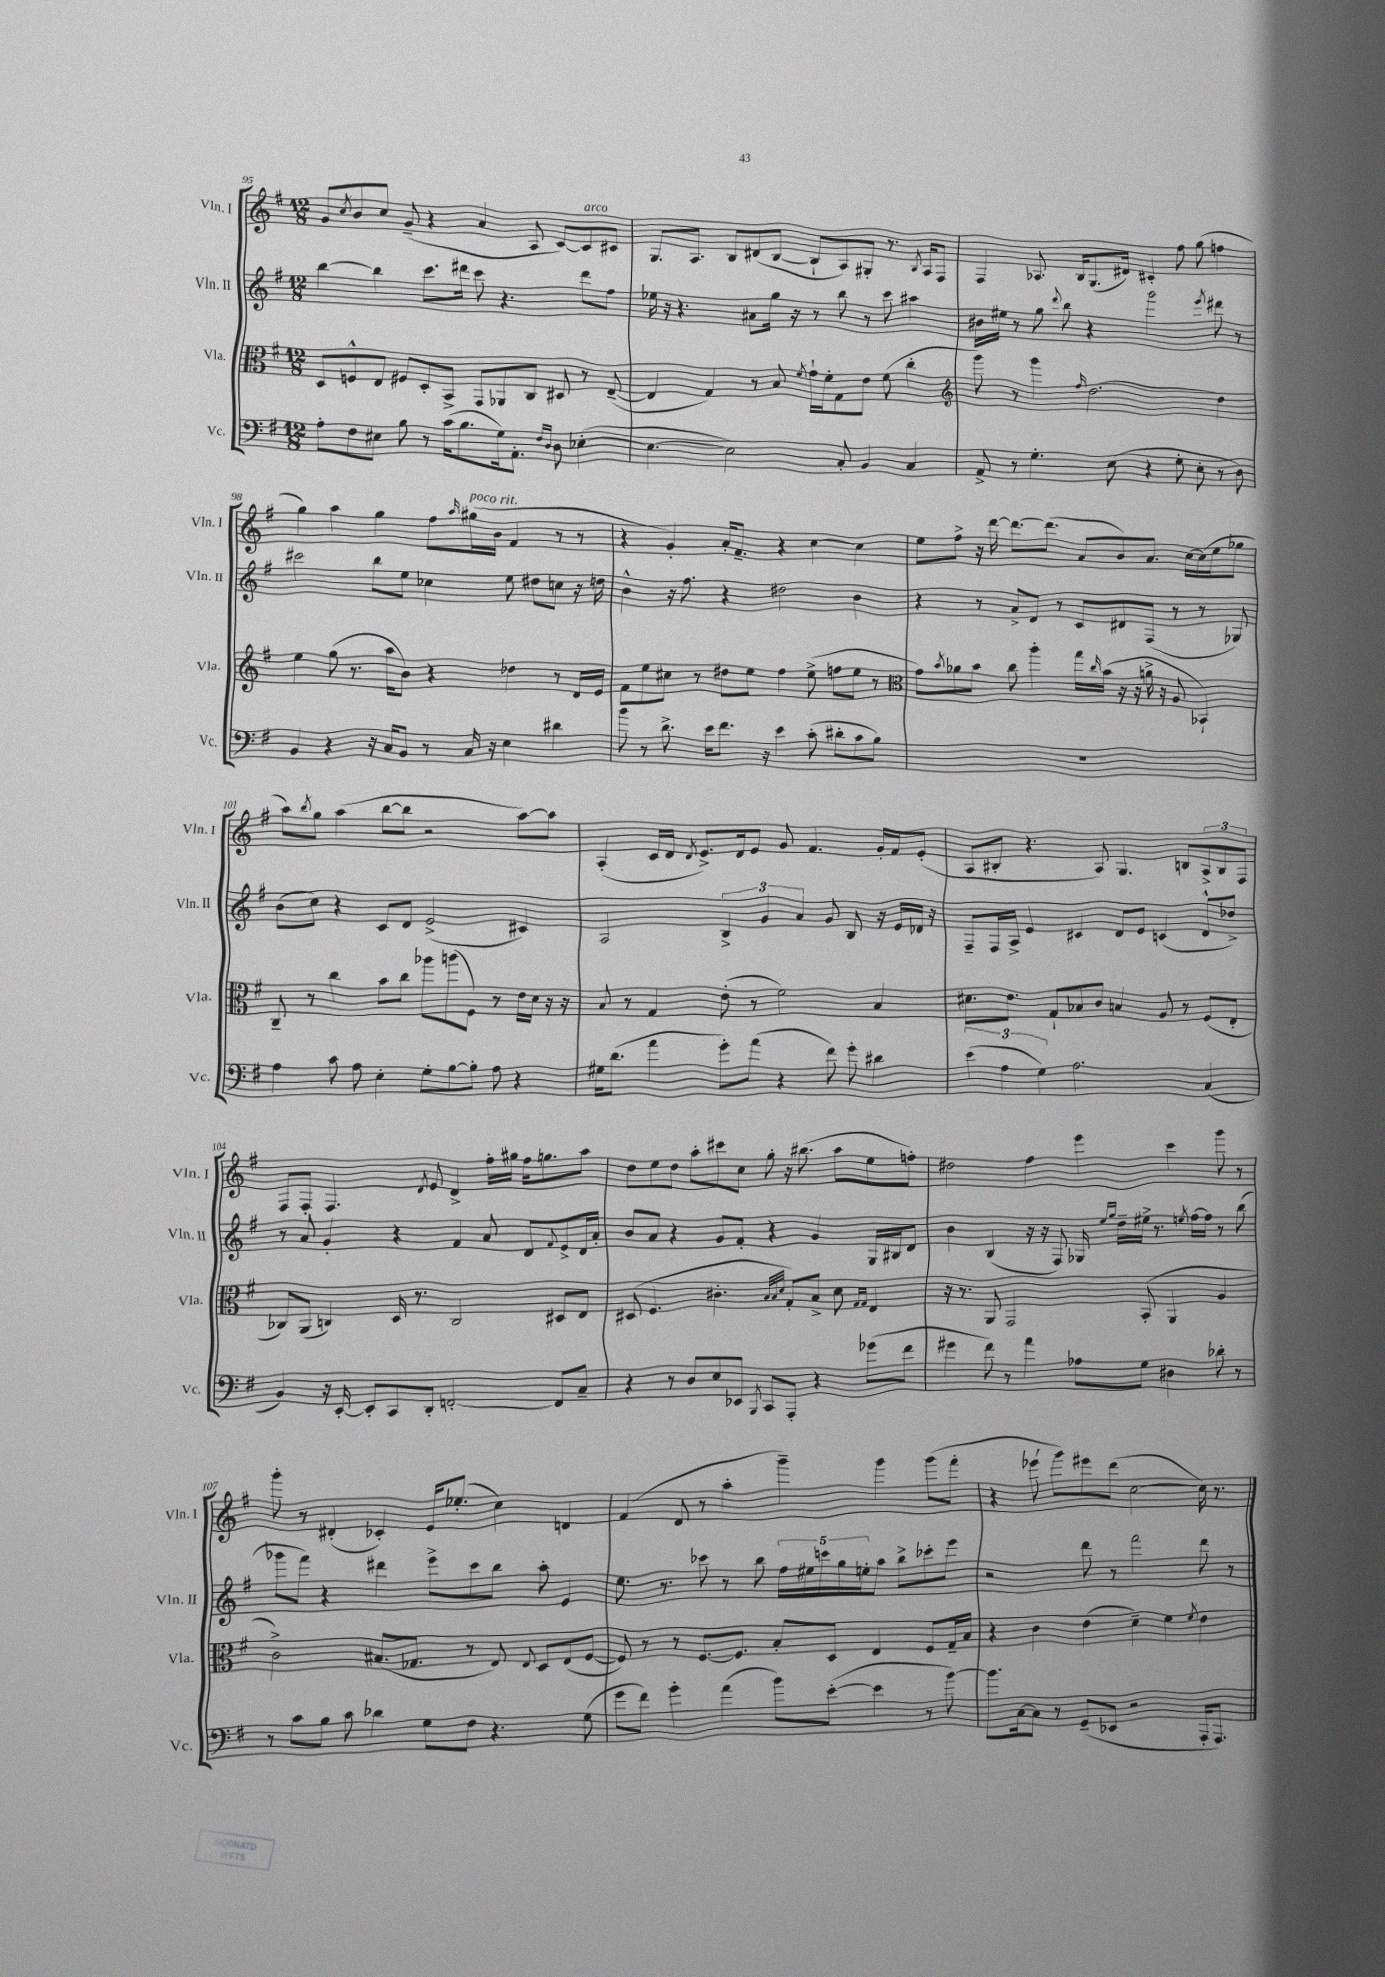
<<
\new StaffGroup <<
\new Staff = "s0" \with { instrumentName = "Vln. I" shortInstrumentName = "Vln. I" } {
    \clef treble \key g \major \numericTimeSignature \time 12/8
    g'8 \acciaccatura { c''8 } b'8 c''8 g'8--( r4 a'4 a8 c'8~) c'8^\markup { \italic "arco" } cis'8 |
    g8. a8. b8 dis'8( b8~ b8-! a8) gis8-. r8. \acciaccatura { b8 } a16 fis8 |
    fis4 aes8. b16 g8.( dis'16) cis'4-. fis''8 g''8( f''4 |
    g''4) a''4 g''4 fis''8 \grace { a''16 } gis''16^\markup { \italic "poco rit." }( b'16 fis'4 r8 r8 |
    r4 g'4-.) a'16-. fis'8.-- r4 c''4~ c''4 |
    e''8 fis''8-> r16 d'''16~ d'''8.~ d'''8.( a'8 b'8) a'8. c''16~ c''16( e''16 ges''8 |
    a''8) \acciaccatura { b''8 } g''8 a''4( b''8~ b''8 r2 a''8~) a''8 |
    a4-.( c'16 d'16 \acciaccatura { d'8 } e'8.->) d'16 e'8 g'8 fis'4. g'16-. fis'16 e'8-.( |
    a8 bis8-. r4. a8) g4. b8 \tuplet 3/2 { a8-> b8 fis8 } |
    fis8 fis8-. fis4. \acciaccatura { d'8 } e'8 d'4-> fis''16-. gis''16 fis''16 g''8. a''8 |
    d''8 e''8 d''8 a''8-. cis'''8 c''8 g''8-. r16 bis''8.( a''8 e''8 f''8-.) |
    dis''2 fis''4 e'''4 c'''4 g'''8 r8 |
    g'''8-. r8 dis'4-.( ces'4-.) e'16 ees''8.-.( c''4) d'4 |
    fis'4( d'8 r8 a''4-. g'''4--) g'''4 g'''8( fis'''8-. |
    r4 ees'''8-! g'''8) eis'''8 d'''8( c''2~ c''16) r8. \bar "|." |
}
\new Staff = "s1" \with { instrumentName = "Vln. II" shortInstrumentName = "Vln. II" } {
    \clef treble \key g \major \numericTimeSignature \time 12/8
    b''4~ b''4 c'''8. dis'''16 c'''8 r4. dis'''8 fis''8 |
    ees''16 r16 r4. ais'8 g''16 r16 r8 b''8 r8 c'''8 ais''4 |
    bis'16 eis''16 r8 g''8 \appoggiatura { d'''8 } b''8 r4 g'''2 \acciaccatura { e'''8 } dis'''8 r8 |
    cis'''2 b''8 e''8 ces''4 e''8 dis''8 c''8 r16 d''16 |
    b'4-^ r16 fis''8. r4 dis''2 b'4 |
    r4 r8 a'8-> d'8 r8 c'8 dis'8 fis8( r8 r8 ges8) |
    b'8( c''8) r4 c'8 d'8 e'2->( cis'4) |
    a2 \tuplet 3/2 { b4-> g'4 a'4 } g'8 b8 r16 e'16 des'16 r16 |
    fis8-- fis16 a16-> e'4 cis'4 d'8 e'8 c'4( d'8-^ des''8->) |
    r8 a'8 g'4-. r4 fis'4 a'8 d'8 \appoggiatura { fis'8 } e'8-> d'16 a'16-. |
    b'8 a'8 r4 g'8 fis'8-. r4 g'4 g16 bis16 d'8 |
    b'4 b4( r16 r16 fis8) ges16 \grace { e''16 g''16 } d''16-- eis''16-> r8. \acciaccatura { e''8 } fis''16~ fis''16 r8 b''8( |
    ges'''8 fis'''8) r4 dis'''4 e'''8-> c'''8 b''8 a''8-. e'4 |
    e''8. r8. ces'''8 r8 b''8 \tuplet 5/4 { fis''16 eis''16 c'''16 g''16 e''16-. } a''8 b''8-> ces'''8-. e'''8 |
    r2 d'''8 r8 fis'''2 d'''8 r8 \bar "|." |
}
\new Staff = "s2" \with { instrumentName = "Vla." shortInstrumentName = "Vla." } {
    \clef alto \key g \major \numericTimeSignature \time 12/8
    d8 f8-^ e8 fis8 d8-. b,8-> g,8 aes,8 c8 dis8 r8 e8~--( |
    e4 g4) r8 b8 \acciaccatura { fis'8 } g'16-! fis'16-. g8 e'8 fis'8( c''4-. |
    \clef treble g'''8) r8 g'''4 \grace { fis''16 } d''2.~ d''4 |
    e''4 g''8( r8. a''16 b'8) r4 des''4 r8 d'16 e'16 |
    fis'8 e''8 cis''8 r8 dis''8 e''8 fis''4 e''8->( f''8 e''8 r8 |
    \clef alto g'8) \acciaccatura { b'8 } aes'8 b'8 c''8 a''4-. g''16 \grace { c''16 } b'16( r16 r16 a'16-> r16 a8 bes,4-!) |
    c8-- r8 c''4 b'8 c''8 aes''8 a''8( fis8) r8 e'16 d'16 r16 r16 |
    b8 r8 g4 e'8-.( r8 fis'2) b4 |
    dis'8. e'8. g8-! bes8 c'8 b4 a8 r8 fis8( e8-. |
    ces8) a,8( c4) d16 r8. c2 dis8 e8 |
    dis8( fis4. cis'4.-. \grace { b32 b32 d'32 } g8-.) b8-> d'8 \grace { g16 g16 } e4 |
    r16 r8. a,8 g,2 b,8-.( a,4 a4 |
    c'2->) bis8.( ges8. r8 e8) \appoggiatura { e8 } d8 e8( fis8~ |
    fis8) r8 r8 fis8.~ fis8. b8-. d8 e4 fis8 g16-- b16 |
    r4 c'4 e'4( d'4--) fis'4 \acciaccatura { fis'8 } e'4 \bar "|." |
}
\new Staff = "s3" \with { instrumentName = "Vc." shortInstrumentName = "Vc." } {
    \clef bass \key g \major \numericTimeSignature \time 12/8
    a8-. fis8 eis8 b8 r8 c'16( b8. g16) a,8.-. \grace { fis16 d16 } d8 ees4~-.( |
    ees4.~ ees2) c8-. b,4 c4 |
    a,8-> r8 g4.-. e8( r4 g8-. e8-. r8 d8) |
    b,4 r4 r16 c16 b,8 r8 c16 r16 e4 dis'4 |
    b'8 r8 d'8.-> e'16 fis'8. r16 e'4 c'8-.( dis'8-. c'8 b8) |
    R1. |
    a4 c'8 a8 e4-. g8-. b8~ b8-. a8 r4 |
    gis16 d'8.( a'4 g'8-.) a'8( r4 fis'8) g'8-. dis'4 |
    \tuplet 3/2 { e'4( a4 g4) } a2. c4( |
    b,4) r16 e,16~-. e,8-. c,8 d,8-. f,2~-. f,8 c8-- |
    r4 r8 d8 e8 ees,8 \acciaccatura { b,,8 } c,8 a,,8-. r4 ges'8( fis'8 |
    gis'4 fis'8) r8 a'4 aes8 g8 dis4 des'8-. r8 |
    r8 c'8 b8 c'8 des'4 g8 fis8 r4. g8( |
    g'8 fis'8) g'4-. a'4( b'8) e'8~-.( e'4 r8 b'8~) |
    b'8. c16~ c8 r8 g,8--( ees,8 r2 a,,16-. a,,8.) \bar "|." |
}
>>
>>
\layout { \context { \Score currentBarNumber = #95 } }
